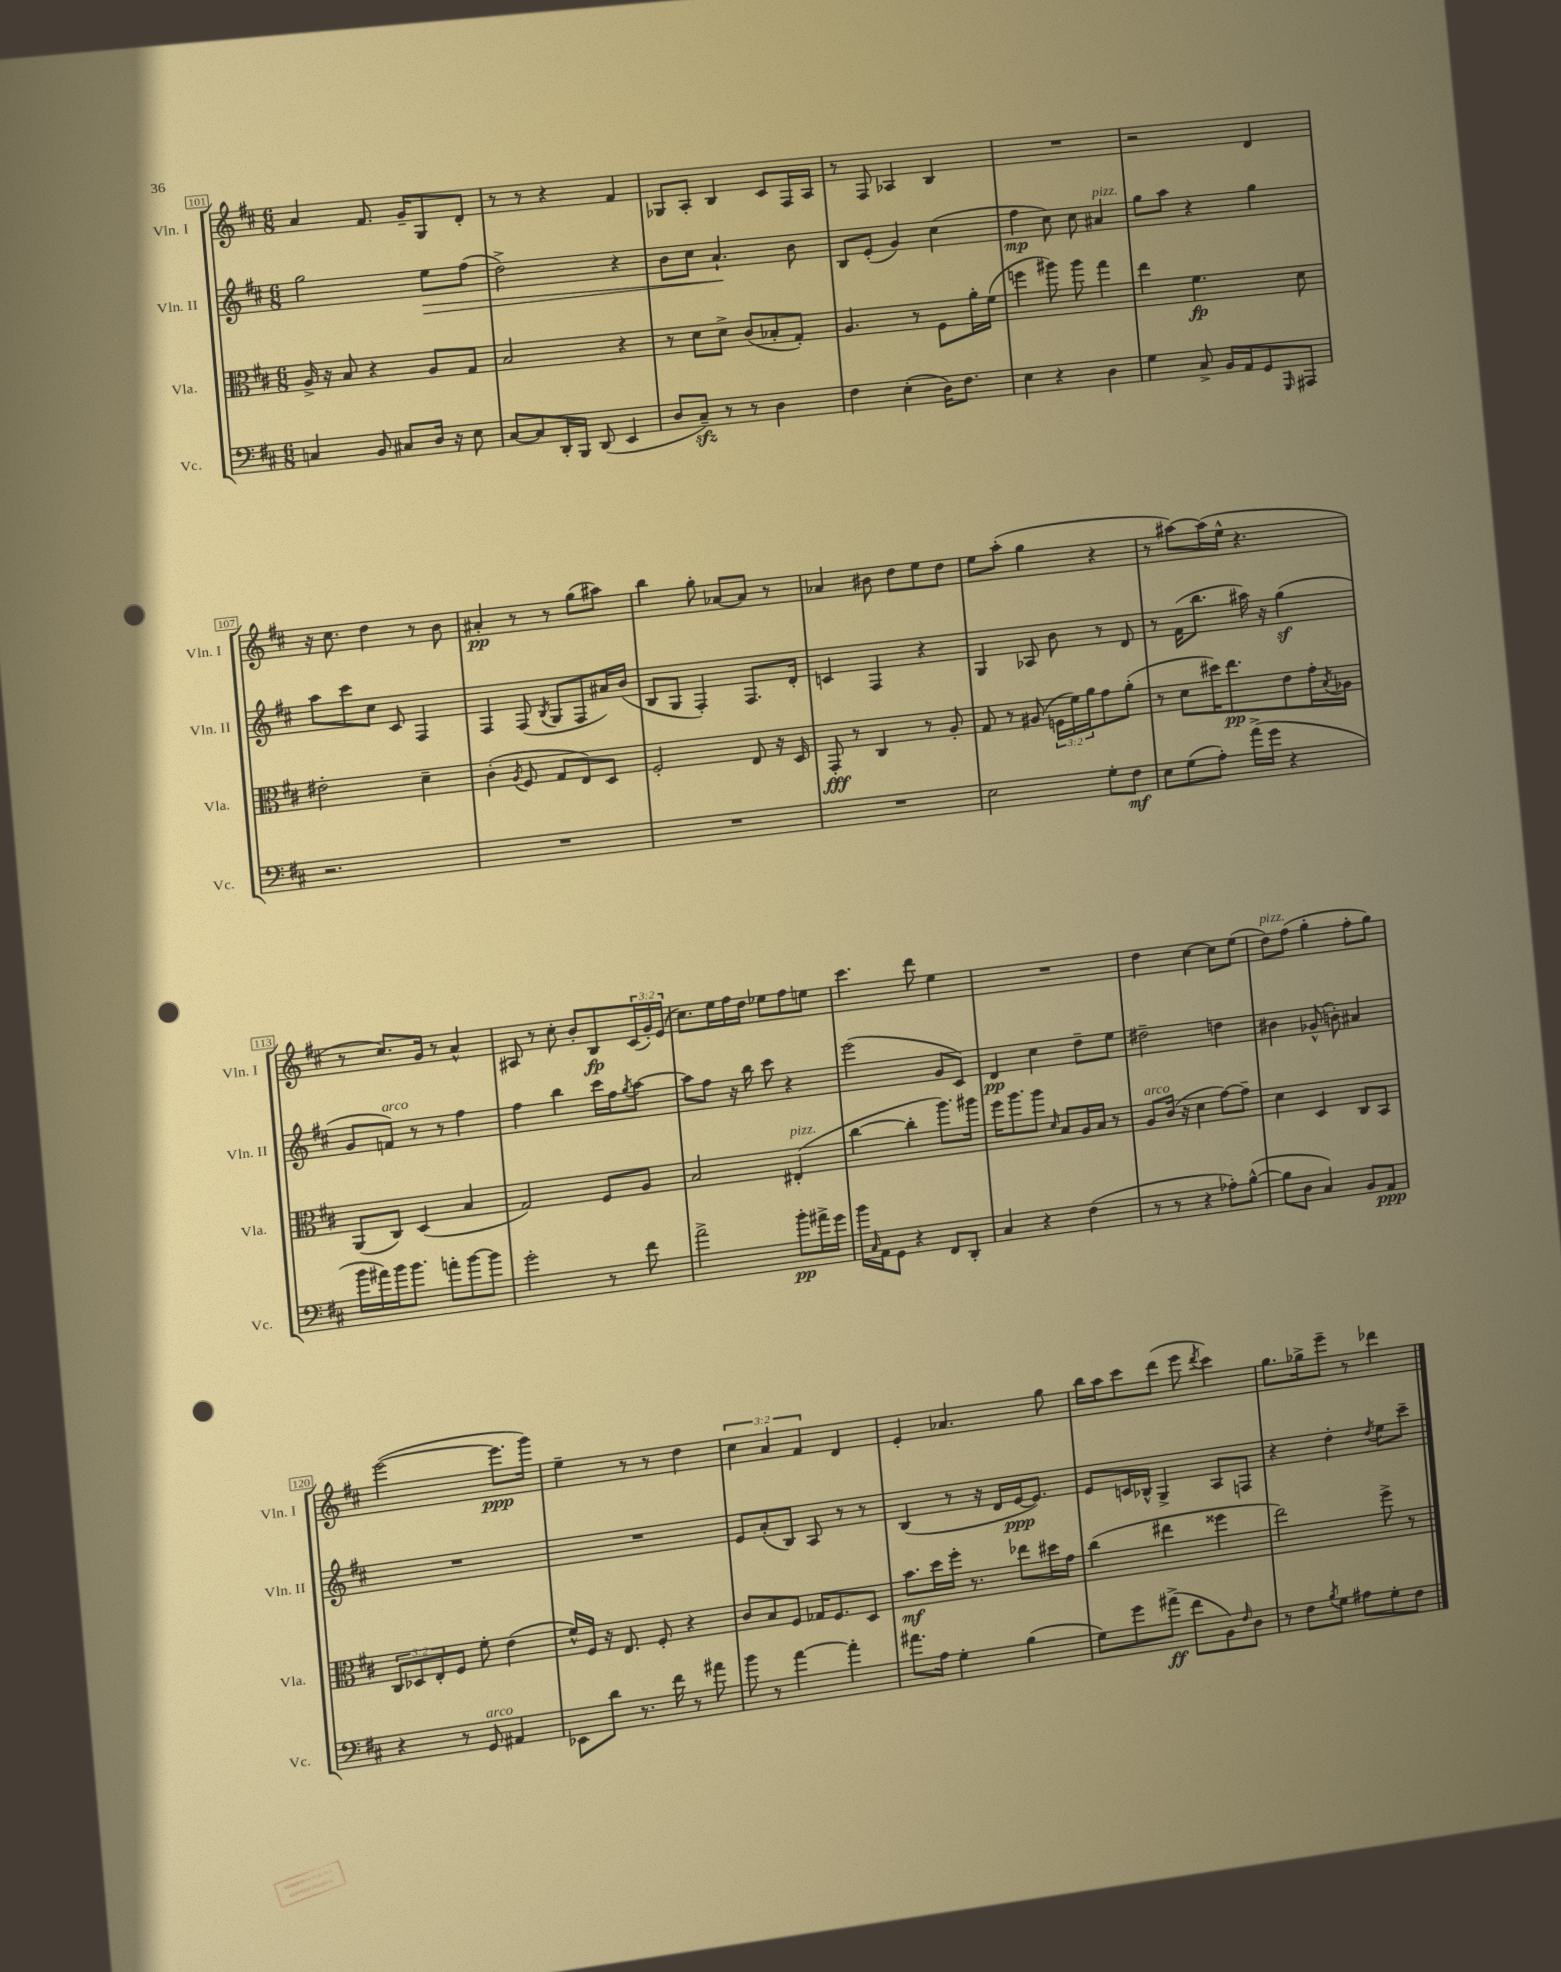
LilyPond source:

<<
\new StaffGroup <<
\new Staff = "s0" \with { instrumentName = "Vln. I" shortInstrumentName = "Vln. I" } {
    \clef treble \key d \major \numericTimeSignature \time 6/8 \override Staff.TupletNumber.text = #tuplet-number::calc-fraction-text
    a'4 fis'8. g'16-- g8 d'8-. |
    r8 r8 r4 fis'4 |
    ges8 a8-. b4 cis'8 fis16 a16 |
    r8 fis8 aes4 b4 |
    R2. |
    r2 d'4 |
    r16 cis''8. d''4 r8 b'8 |
    ais'4-.\pp r8 r8 g''8( ais''8) |
    b''4 g''8-. aes'8~ aes'8 r8 |
    aes'4 bis'8 d''8 e''8 d''8 |
    e''8 a''8-.( g''4 r4 |
    r8 ais''8~) ais''16( e''16-^ r4. |
    r8 cis''8.) g'16 r8 a'4-^ |
    ais8 r8 cis''8-. b'8-. b8\fp \tuplet 3/2 { cis'16( g'16-.) e'16( } |
    cis''8.) e''16 fis''16 d''16 ees''8 fis''8 e''8 |
    cis'''4. d'''8 e''4 |
    R2. |
    d''4 cis''4~ cis''8 e''8( |
    d''8^\markup { \italic "pizz." }) fis''8( g''4-. fis''8-. g''8) |
    e'''2~( e'''8.\ppp g'''16) |
    e''4-- r8 r8 d''4 |
    \tuplet 3/2 { cis''4 a'4 fis'4 } d'4 |
    e'4-. aes'4. g''8 |
    b''16 a''16 cis'''8 d'''8( e'''8 \acciaccatura { d'''8 } cis'''4) |
    g''8. ges''16-> e'''8-- r8 des'''4 \bar "|." |
}
\new Staff = "s1" \with { instrumentName = "Vln. II" shortInstrumentName = "Vln. II" } {
    \clef treble \key d \major \numericTimeSignature \time 6/8
    g''2 e''8\> fis''8( |
    d''2->) r4 |
    b'8 cis''8 a'4.-!\! b'8 |
    b8 e'8-.( g'4) cis''4( |
    fis''4\mp cis''8) cis''8 ais'4^\markup { \italic "pizz." } |
    g''8 a''8 r4 g''4 |
    a''8 cis'''8 cis''8 cis'8 fis4 |
    fis4 fis8( \acciaccatura { b8 } g8 fis8 ais'16) b'16( |
    b8 g8 fis4-.) fis8. d'16-. |
    c'4 fis4 r4 |
    g4 aes8 b'8 r8 d'8 |
    r8 fis'16( b''8. ais''16) r16 g''4\sf( |
    g'8 f'8^\markup { \italic "arco" }) r8 r8 fis''4 |
    fis''4 b''4 cis'''16 fis''16 \acciaccatura { g''8 } a''8~ |
    a''8 fis''8 r16 b''16 cis'''8 r4 |
    e'''2( g'8 cis'8) |
    d'4\pp cis''4 d''8-- e''8 |
    dis''2-- d''4 |
    bis'4 ges'8-^( b'8-.) ais'4 |
    R2. |
    R2. |
    e'8 a'8-.( b8) a8 r8 r8 |
    b4( r8 r16 d'16 e'16~\ppp e'8.) |
    e'8 c'16 bes16-^ g4-> a8 f8 |
    r4 d''4-. \acciaccatura { d''8 } e''8 cis'''8-- \bar "|." |
}
\new Staff = "s2" \with { instrumentName = "Vla." shortInstrumentName = "Vla." } {
    \clef alto \key d \major \numericTimeSignature \time 6/8 \override Staff.TupletNumber.text = #tuplet-number::calc-fraction-text
    a16-> r16 b8 r4 a8 g8 |
    b2 r4 |
    r8 d'8 d'8-> cis'8( bes8-. g8-.) |
    a4. r8 fis8 a'16-. fis'16( |
    f''4 ais''8) ais''8 g''4 |
    e''4 fis'4.\fp d'8 |
    eis'2-. d'4-- |
    cis'4-.( \acciaccatura { a8 } fis8 g8 e8) d8 |
    fis2-. e8 r16 d16 |
    g,8-.\fff r8 cis4 r8 a8-. |
    g8 r8 ais8( \tuplet 3/2 { f16 fis'16) a'16 } g'8 a'8-.( |
    r8 d'8 dis''16) e''8.\pp e'8 g'16-. \acciaccatura { b8 } aes16 |
    a,8( cis8) d4( b4 |
    g2) fis8 a8 |
    b2 eis4-.^\markup { \italic "pizz." }( |
    cis''4~ cis''4-. a''8.) ais''16 |
    fis''16 a''8. a''8 \grace { d'16 } b8 a16 b16 r8 |
    a8^\markup { \italic "arco" } cis'16( r16 d'4 g'8~) g'8-- |
    d'4 d4 cis8 b,8 |
    \tuplet 3/2 { cis8 des8 e8-. } fis8 fis'8-. e'4( |
    fis'16-^) fis16 r16 e8. fis8-. r4 |
    cis'8 b8 fis8 ges16 fis8. d8 |
    b'8.\mf d''16 fis''16-. r8. ees''8 dis''16 g'16 |
    cis''4( eis''4 fisis''4 |
    e''2) fis''8-> r8 \bar "|." |
}
\new Staff = "s3" \with { instrumentName = "Vc." shortInstrumentName = "Vc." } {
    \clef bass \key d \major \numericTimeSignature \time 6/8
    c4 b,8 cis8 d16 r16 e8 |
    cis8~ cis8 d,16-. b,,16 d,8( e,4 |
    d8 cis8--\sfz) r8 r8 d4 |
    fis4 e4-.( d16) fis8. |
    e4 r4 d4 |
    g4 cis8-> b,16 a,16 g,8 \grace { g,,16 } ais,,8 |
    r2. |
    R2. |
    R2. |
    R2. |
    e2 g8-. fis8\mf |
    e8 g8( a8-.) a'16->( g'16 r4 |
    b'16 ais'16) b'16 b'8. a'8-. b'8~ b'8 |
    g'2-. r8 fis'8 |
    a'2-> b'8-.\pp ais'16-> g'16 |
    b'16 \grace { cis16 } a,16 g,8 r4 fis,8 d,8-. |
    cis4 r4 fis4( |
    r8 r8 r4 aes8-.) b8~-^( |
    b8 d8 cis4) b,8 a,8\ppp |
    r4 r8 g,8^\markup { \italic "arco" } ais,4 |
    ees,8 d'8 r8. fis'16 r8 ais'8 |
    b'8 r8 a'4~ a'4-. |
    ais'8. a16 g4-. b4( |
    g8) g'8 ais'8->\ff( fis'8 b,8) \grace { fis16 } d8 |
    r8 fis8 \acciaccatura { b8 } g8 ais8 g8-. fis8 \bar "|." |
}
>>
>>
\layout { \context { \Score currentBarNumber = #101 \override BarNumber.stencil = #(make-stencil-boxer 0.1 0.3 ly:text-interface::print) } }
